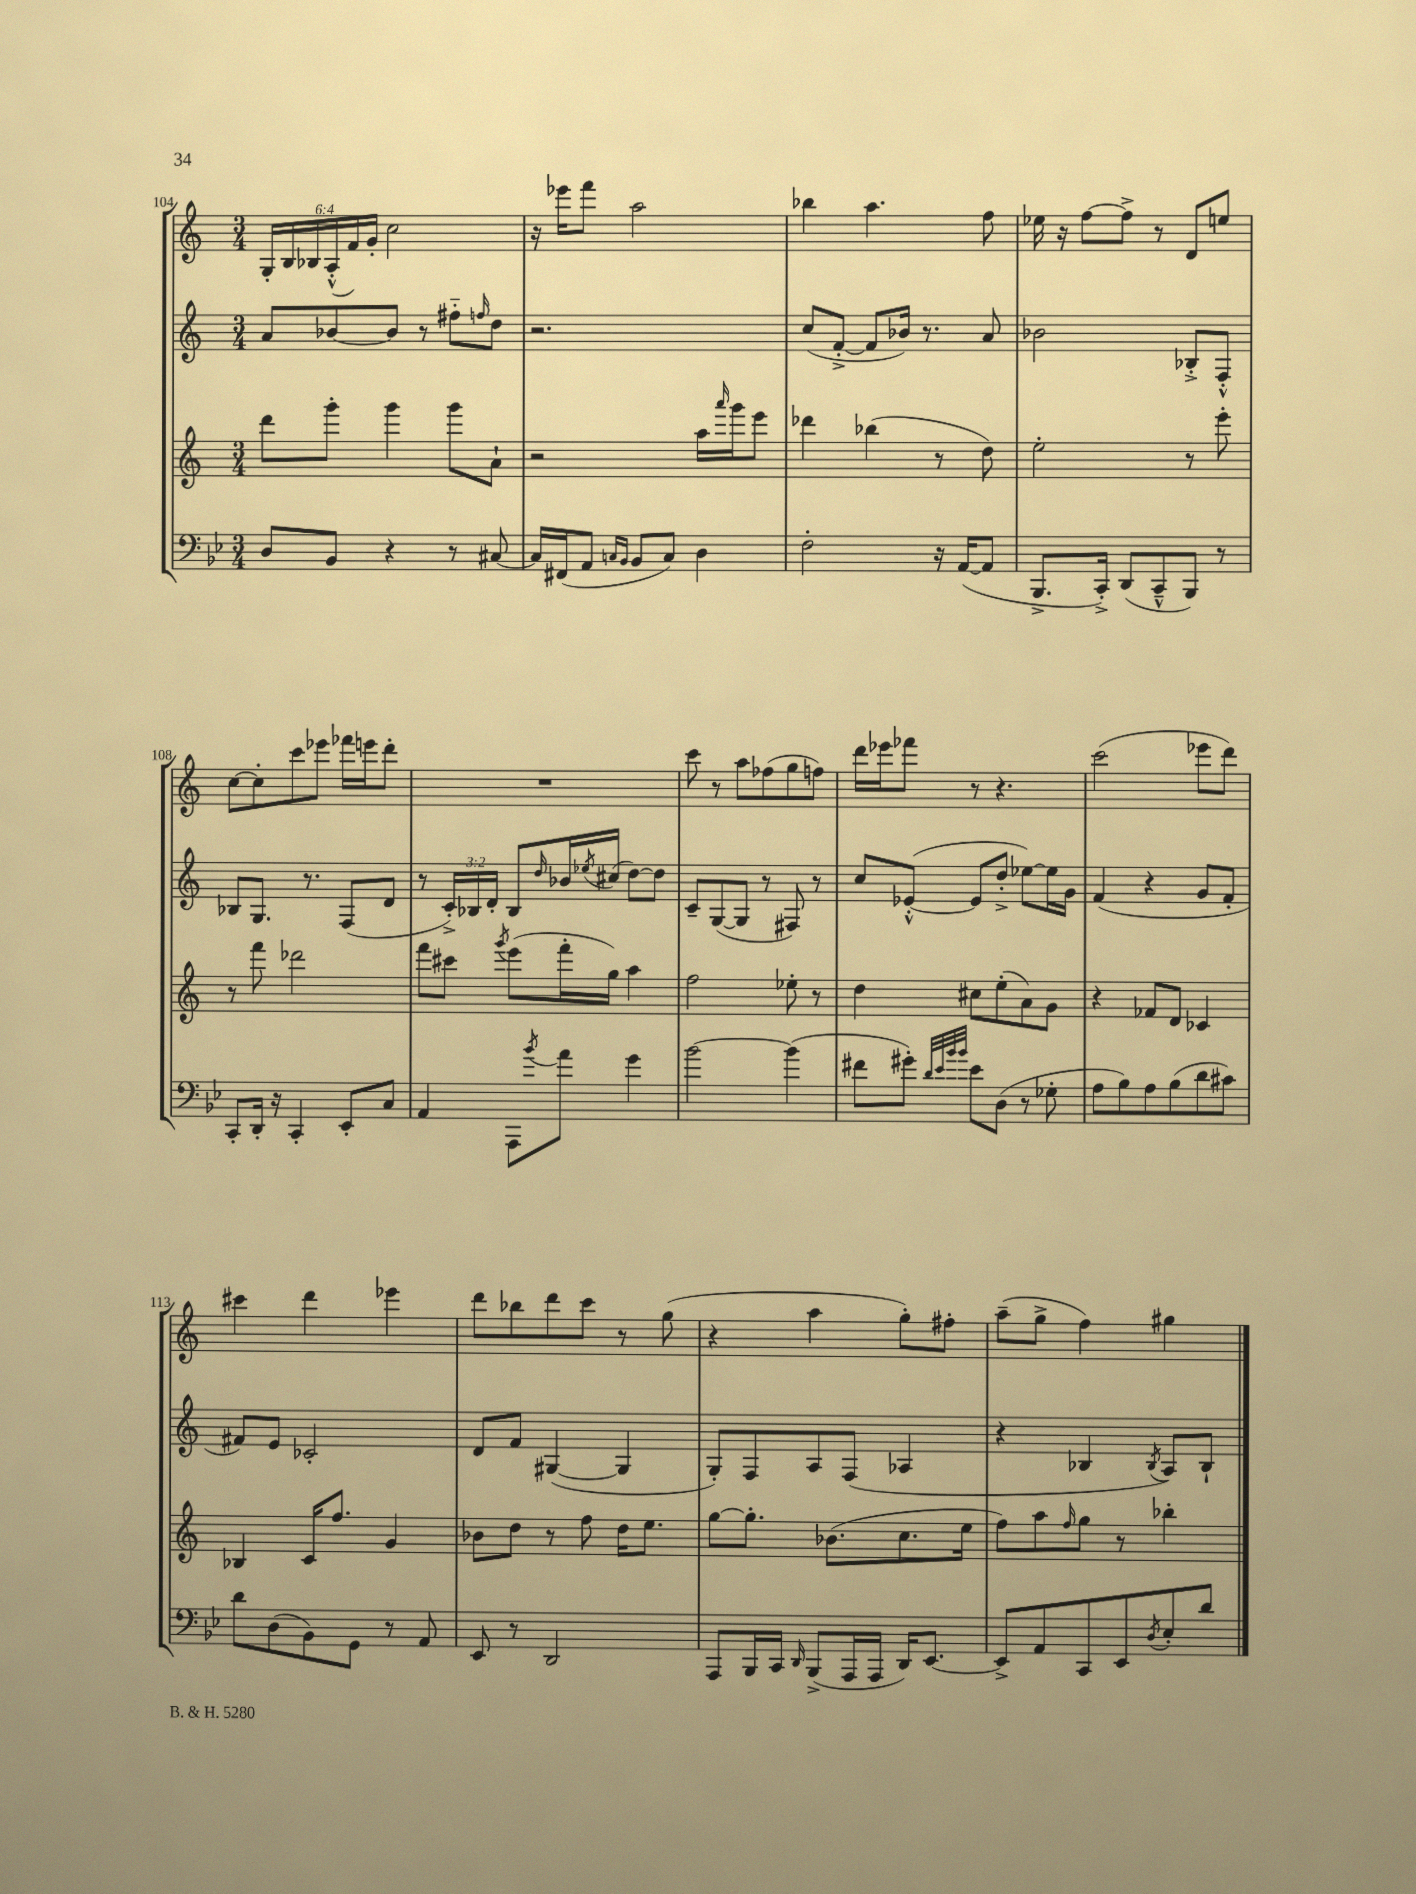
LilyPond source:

<<
\new StaffGroup <<
\new Staff = "s0" {
    \clef treble \key c \major \numericTimeSignature \time 3/4 \override Staff.TupletNumber.text = #tuplet-number::calc-fraction-text
    \tuplet 6/4 { g16-. b16 bes16 a16-.-^( f'16) g'16-. } c''2 |
    r16 ees'''16 f'''8 a''2 |
    bes''4 a''4. f''8 |
    ees''16 r16 f''8~ f''8-> r8 d'8 e''8 |
    c''8~ c''8-. c'''8 ees'''8 fes'''16 e'''16 d'''8-. |
    R2. |
    c'''8 r8 a''8 fes''8( g''8 f''8) |
    d'''16 ees'''16 fes'''8 r8 r4. |
    c'''2( ees'''8 d'''8) |
    cis'''4 d'''4 ees'''4 |
    d'''8 bes''8 d'''8 c'''8 r8 g''8( |
    r4 a''4 g''8-.) fis''8-. |
    a''8--( g''8-> f''4) gis''4 \bar "|." |
}
\new Staff = "s1" {
    \clef treble \key c \major \numericTimeSignature \time 3/4 \override Staff.TupletNumber.text = #tuplet-number::calc-fraction-text
    a'8 bes'8~ bes'8 r8 fis''8-_ \grace { f''16 } d''8 |
    r2. |
    c''8( f'8~-.-> f'8 bes'16) r8. a'8 |
    bes'2 bes8-.-> f8-.-^ |
    bes8 g8. r8. f8( d'8 |
    r8 \tuplet 3/2 { c'16-.->) bes16 d'16-. } bes8 \grace { d''16 } bes'16 \acciaccatura { ees''8 } cis''16( d''8~) d''8 |
    c'8-- g8~( g8 r8 fis8) r8 |
    c''8 ees'8~-.-^( ees'8 d''8-.-> ees''8~) ees''16 g'16 |
    f'4( r4 g'8 f'8-. |
    fis'8) e'8 ces'2-. |
    d'8 f'8 gis4~( gis4 |
    g8-.) f8 a8 f8( aes4 |
    r4 bes4 \acciaccatura { bes8 } a8) bes8-! \bar "|." |
}
\new Staff = "s2" {
    \clef treble \key c \major \numericTimeSignature \time 3/4
    d'''8 g'''8-. g'''4 g'''8 a'8-! |
    r2 a''16 \grace { a'''16 } g'''16 e'''8 |
    des'''4 bes''4( r8 d''8) |
    e''2-. r8 e'''8-. |
    r8 f'''8 des'''2 |
    f'''8 cis'''8 \acciaccatura { g'''8 } e'''8( f'''16-. g''16) a''4 |
    f''2 ees''8-. r8 |
    d''4 cis''8 e''8-.( a'8) g'8 |
    r4 fes'8 d'8 ces'4 |
    bes4 c'16 f''8. g'4 |
    bes'8 d''8 r8 f''8 d''16 e''8. |
    g''8~ g''8.-. bes'8.( c''8. e''16 |
    f''8) a''8 \grace { f''16 } g''8 r8 bes''4-. \bar "|." |
}
\new Staff = "s3" {
    \clef bass \key bes \major \numericTimeSignature \time 3/4
    d8 bes,8 r4 r8 cis8~ |
    cis16 fis,16( a,8 \grace { c16 bes,16 } bes,8 c8) d4 |
    f2-. r16 a,16~( a,8 |
    bes,,8.-> c,16-.->) d,8( c,8---^ bes,,8) r8 |
    c,8-. d,16-. r16 c,4-. ees,8-. c8 |
    a,4 a,,8 \acciaccatura { bes'8 } a'8 g'4 |
    bes'2~ bes'4( |
    fis'8 gis'8-.) \grace { d'32 ees'32 bes'32 bes'32 } ees'8 d8( r8 ges8-. |
    a8 bes8) a8 bes8( d'8 cis'8) |
    d'8 d8( bes,8) g,8 r8 a,8 |
    ees,8 r8 d,2 |
    a,,8 bes,,16 c,16 \grace { d,16 } bes,,8->( a,,16 a,,16 d,16) ees,8.~ |
    ees,8-> a,8 c,8 ees,8 \acciaccatura { d8 } ees8-. d'8 \bar "|." |
}
>>
>>
\layout { \context { \Score currentBarNumber = #104 } }
